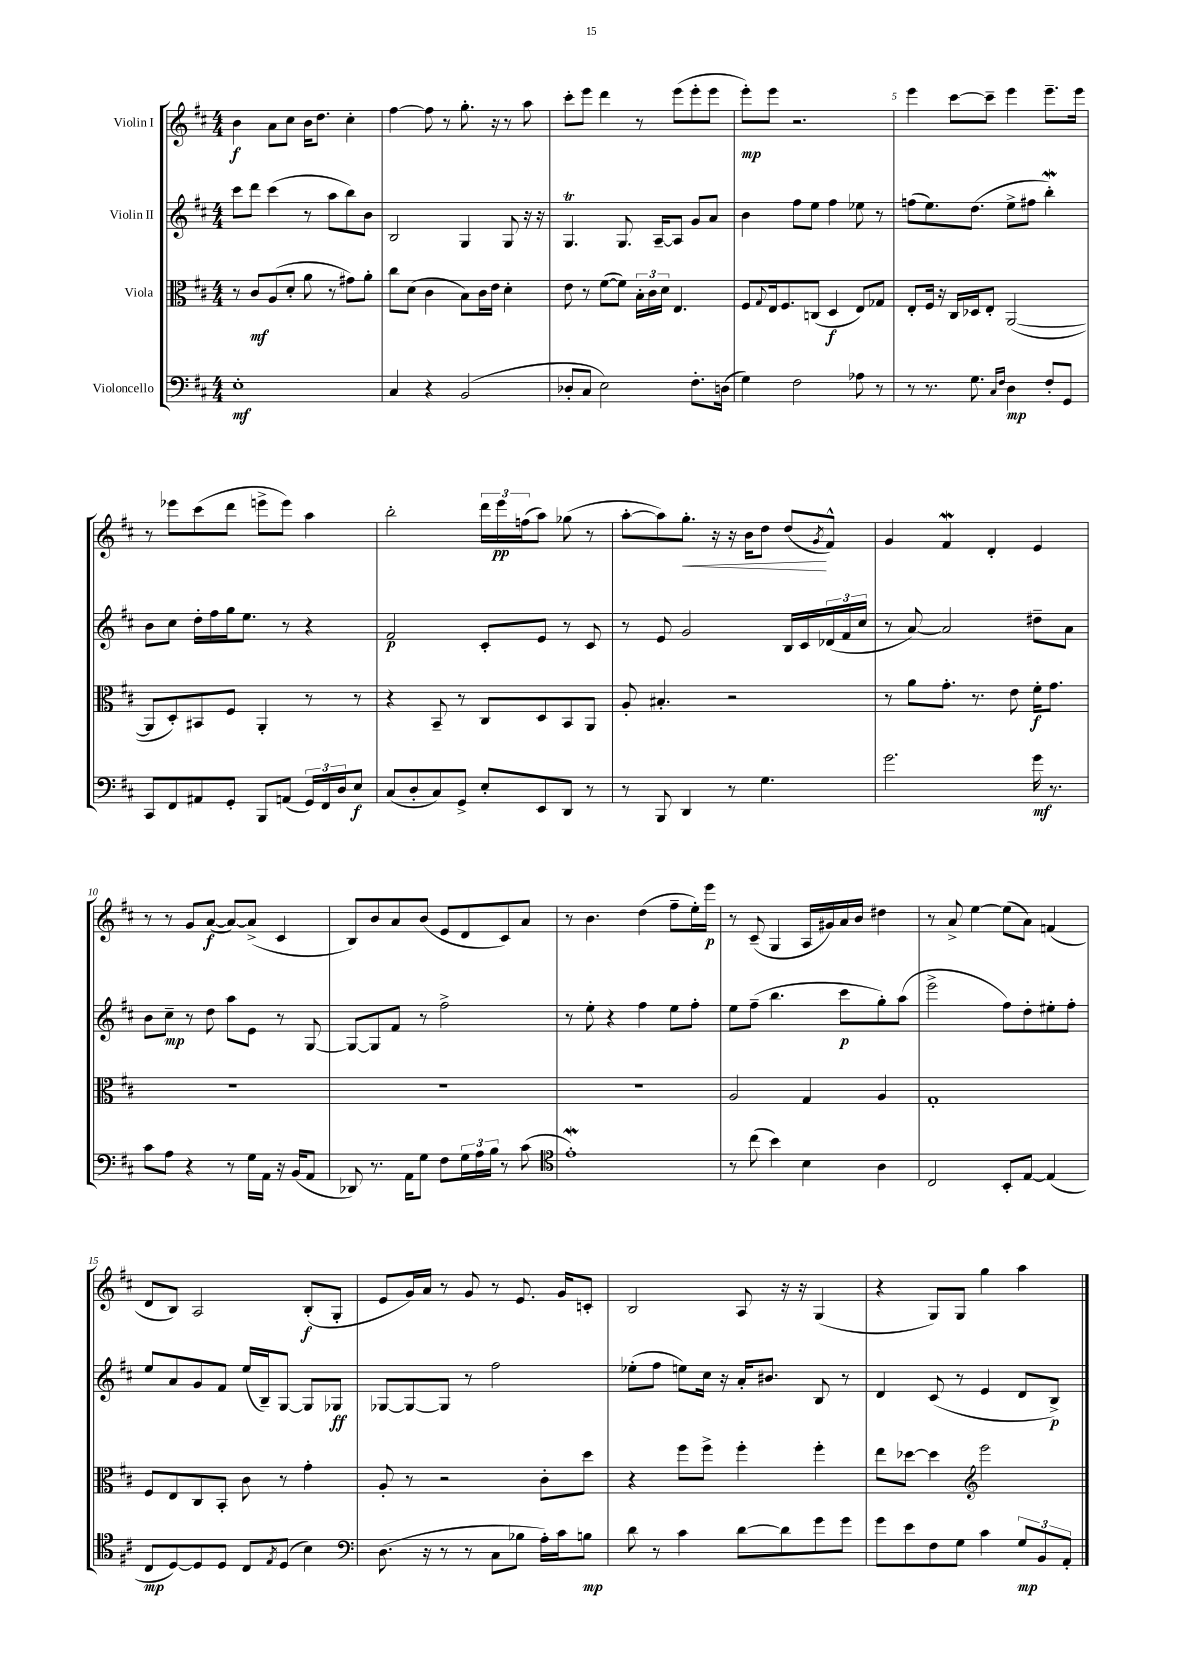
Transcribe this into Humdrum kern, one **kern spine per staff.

**kern	**kern	**kern	**kern
*staff4	*staff3	*staff2	*staff1
*clefF4	*clefC3	*clefG2	*clefG2
*k[f#c#]	*k[f#c#]	*k[f#c#]	*k[f#c#]
*M4/4	*M4/4	*M4/4	*M4/4
1E'	8r	8ccc#\L	4b\
.	8c#/L	8ddd\J	.
.	(8A/	(4ccc#\	8a\L
.	8d'/J	.	8cc#\J
.	8a\	8r	16b\LK
.	.	.	8.dd\J
.	8r	8aa\L	.
.	8g#\L)	8bb\)	4cc#'\
.	8a'\J	8b\J	.
=	=	=	=
4C#/	8cc#\L	2B/	[4ff#\
.	(8d\J	.	.
4r	4c#\	.	8ff#\]
.	.	.	8r
(2BB/	8B\L)	4G/	8.gg'\
.	16c#\L	.	.
.	16e\JJ	.	16r
.	4d'\	8G/	8r
.	.	16r	8aa\
.	.	16r	.
=	=	=	=
8D-'/L	8e\	4.G/	8ccc#'\L
8C#/J	8r	.	8eee\J
2E\)	([8f#\L	.	4ddd\
.	8f#\]J)	8.G/	.
.	24B'\LL	.	8r
.	24c#\	.	.
.	.	[16A~/LK	.
.	24d\JJ	.	.
.	4.E/	8A/]J	(8eee\L
8.F#'\L	.	8g/L	8eee'\
.	.	8a/J	8eee\J
(16D\Jk	.	.	.
=	=	=	=
4G\)	8F#/L	4b\	8eee'\L)
.	8qqG/	.	.
.	16E/k	.	8eee\J
.	8.F#/	.	.
2F#\	.	8ff#\L	2.r
.	(8C/J	8ee\J	.
.	4D/	4ff#\	.
8A-\	8E/L)	8ee-\	.
8r	8G-/J	8r	.
=	=	=	=
8r	8E'/L	(8ff\L	4eee\
8.r	16F#/Jk	8.ee\)	.
.	16r	.	.
.	16C#/LL	.	[8ccc#\L
8.G\	16D-/J	(8.dd\J	.
.	8E'/J	.	8ccc#~\]J
16qqC#/LL	.	.	.
16qqF#/JJ	.	.	.
4D\	([2AA/	8ee^\L	4eee\
.	.	8ff#\J	.
8F#'/L	.	4bb'\)	8.eee~\L
8GG/J	.	.	.
.	.	.	16eee\Jk
=	=	=	=
8CC#/L	8AA/]L	8b\L	8r
8FF#/	8D'/)	8cc#\J	8eee-\L
8AA#/	8BB#/	16dd'\LL	(8ccc#\
.	.	16ff#\	.
8GG'/J	8F#/J	16gg\J	8ddd\J
.	.	8.ee\J	.
8BBB/L	4AA'/	.	8eee^\L
(8AA/J	.	8r	8eee\J)
24GG/LL)	8r	4r	4aa\
24FF#/	.	.	.
24D/J	.	.	.
8E/J	8r	.	.
=	=	=	=
(8C#/L	4r	2f#/	2bb'\
8D'/	.	.	.
8C#/)	8BB~/	.	.
8GG^/J	8r	.	.
8E'/L	8C#/L	8c#'/L	24ddd\LL
.	.	.	24eee\
.	.	.	(24ff\J
8EE/	8D/	8e/J	8aa\J)
8DD/J	8BB/	8r	(8gg-\
8r	8AA/J	8c#/	8r
=	=	=	=
8r	8A'/	8r	[8aa'\L
8BBB/	4.B#'/	8e/	8aa\])
4DD/	.	2g/	8.gg'\J
.	.	.	16r
8r	2r	.	16r
.	.	.	16b\LK
4.G\	.	.	8dd\J
.	.	16B/LL	(8dd/L
.	.	16c#/	.
.	.	.	8qg/
.	.	(24d-/	8f#^^/J)
.	.	24f#/	.
.	.	24cc#/JJ	.
=	=	=	=
2.g\	8r	8r	4g/
.	8a\L	[8a/)	.
.	8.g'\J	2a/]	4f#/
.	8.r	.	.
.	.	.	4d'/
.	8e\	.	.
16g\	16f#'\LK	8dd#~\L	4e/
8.r	8.g\J	.	.
.	.	8a\J	.
=	=	=	=
8c#\L	1r	8b\L	8r
8A\J	.	8cc#~\J	8r
4r	.	8r	8g/L
.	.	8dd\	([8a/J
8r	.	8aa\L	8a/_L)
16G\LL	.	8e\J	(8a^/]J
16AA\JJ	.	.	.
16r	.	8r	4c#/
(16BB/LK	.	.	.
8AA/J	.	[8G/	.
=	=	=	=
8DD-/)	1r	8G/_L	8B/L)
8.r	.	8G/]	8b/
.	.	8f#/J	8a/
16AA\LK	.	.	.
8G\J	.	8r	(8b/J
8F#\L	.	2ff#^\	8e/L
24G\L	.	.	8d/
24A\	.	.	.
24B\JJ	.	.	.
8r	.	.	8c#/)
(8c#\	.	.	8a/J
=	=	=	=
*clefC4	*	*	*
1e')	1r	8r	8r
.	.	8ee'\	4.b\
.	.	4r	.
.	.	4ff#\	(4dd\
.	.	8ee\L	8ff#~\L
.	.	8ff#'\J	16ee'\L)
.	.	.	16eee\JJ
=	=	=	=
8r	2A/	8ee\L	8r
(8cc#\	.	(8ff#~\J	(8c#~/
4b\)	.	4.bb\	4G/
4B\	4G/	.	16A/LL
.	.	.	16g#/)
.	.	8ccc#\L	16a/
.	.	.	16b/JJ
4A\	4A/	8gg'\)	4dd#\
.	.	(8aa\J	.
=	=	=	=
2C#/	1G'	2eee^\	8r
.	.	.	8a^/
.	.	.	[4ee\
8BB'/L	.	8ff#\L)	(8ee\]L
[8E/J	.	8dd'\	8a\J)
(4E/]	.	8ee#'\	(4f/
.	.	8ff#'\J	.
=	=	=	=
8C#/L	8F#/L	8ee/L	8d/L
[8D/)	8E/	8a/	8B/J)
8D/]	8C#/	8g/	2A/
8D/J	8BB'/J	8f#/J	.
8C#/L	8c#\	(16ee/LL	.
.	.	16B~/J)	.
8qE/	.	.	.
(8D/J	8r	[8G/J	.
4B\)	4g'\	8G/]L	(8B'/L
.	.	8G-/J	8G'/J
=	=	=	=
*clefF4	*	*	*
(8.D\	8A'/	[8G-/L	8e/L
.	8r	8G-/_	16g/L)
16r	.	.	16a/JJ
8r	2r	8G-/]J	8r
8r	.	8r	8g/
8C#\L	.	2ff#\	8r
8B-\J	.	.	8.e/
16A'\LL)	8c#'\L	.	.
16c#\J	.	.	16g/LK
8B\J	8dd\J	.	8c'/J
=	=	=	=
8d\	4r	(8ee-'\L	2B/
8r	.	8ff#\J	.
4c#\	8ff#\L	8ee\L)	.
.	8ff#^\J	16cc#\Jk	.
.	.	16r	.
[8d\L	4ff#'\	16a'/LK	8A/
.	.	8.b#/J	.
8d\]	.	.	16r
.	.	.	16r
8g\	4ff#'\	8B/	(4G/
8g\J	.	8r	.
=	=	=	=
8g\L	8ee\L	4d/	4r
8e\	[8dd-\J	.	.
8F#\	4dd-\]	(8c#/	8G/L)
8G\J	.	8r	8G/J
*	*clefG2	*	*
4c#\	2eee\	4e/	4gg\
12G/L	.	8d/L	4aa\
12BB/	.	.	.
.	.	8B^/J)	.
12AA'/J	.	.	.
==	==	==	==
*-	*-	*-	*-
